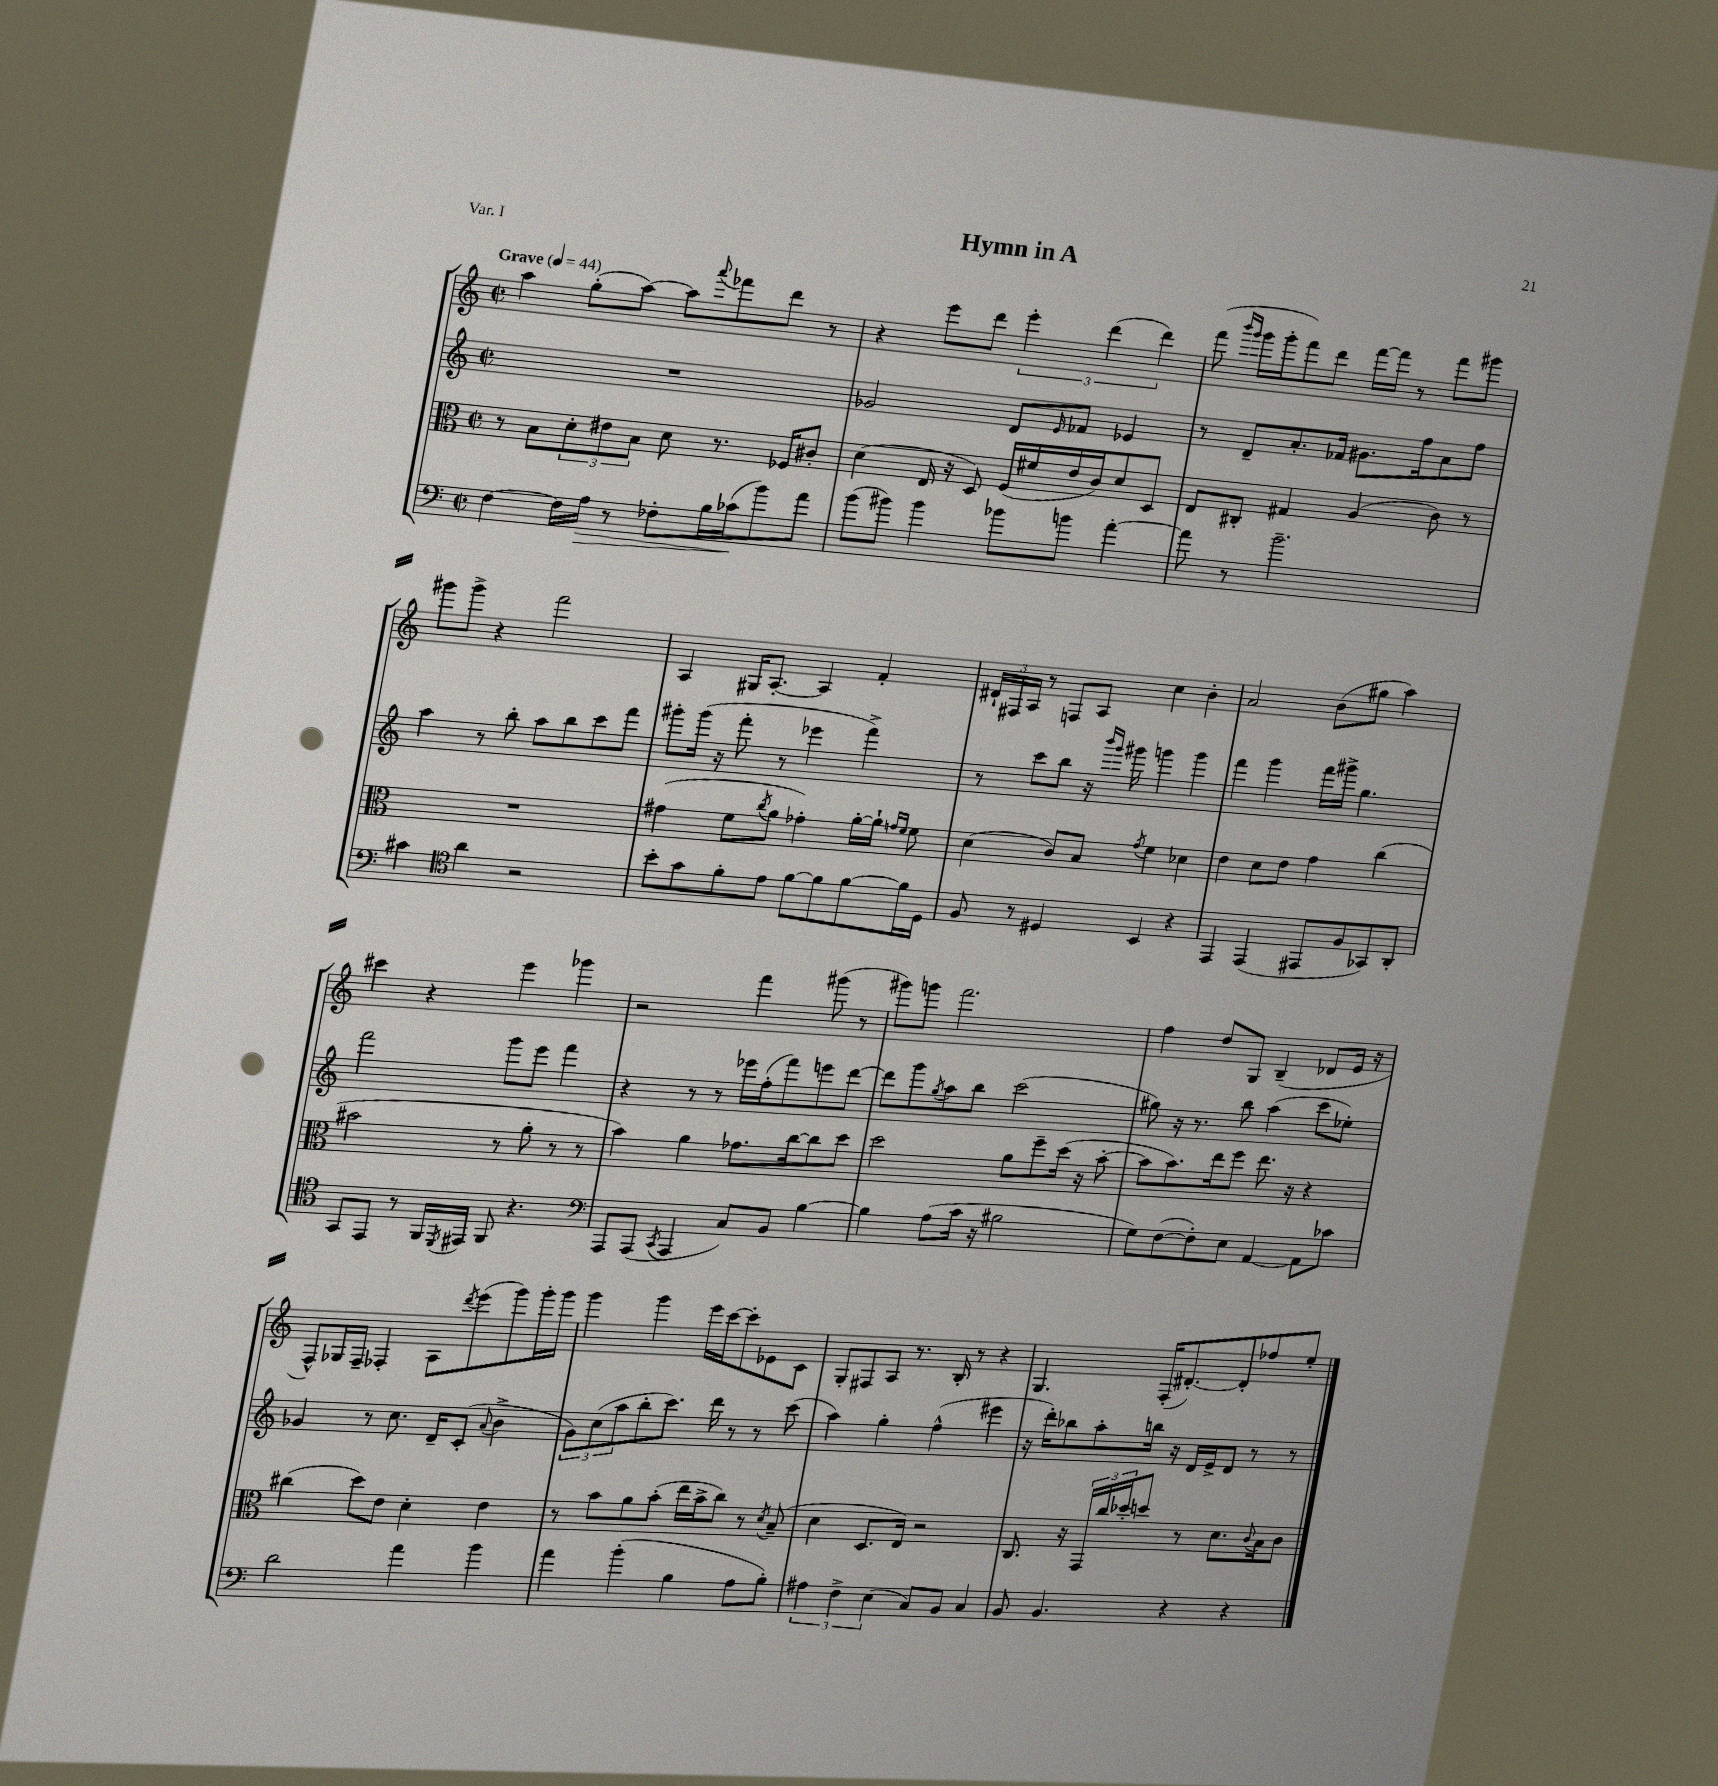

**kern	**kern	**kern	**kern
*staff4	*staff3	*staff2	*staff1
*clefF4	*clefC3	*clefG2	*clefG2
*k[]	*k[]	*k[]	*k[]
*M2/2	*M2/2	*M2/2	*M2/2
*met(c|)	*met(c|)	*met(c|)	*met(c|)
*MM44	*MM44	*MM44	*MM44
[4F\	8r	1r	4aa\
.	8B\L	.	.
16F\]LL	12d'\	.	(8gg'\L
16A\JJ	.	.	.
.	12e#\	.	.
8r	.	.	[8aa\J)
.	12B\J	.	.
8F-'\L	8d\	.	8aa\]L
.	.	.	8qqaaa/
16B\L	8.r	.	8fff-\
(16c-\J	.	.	.
8b\)	.	.	8ddd\J
.	16F-/LK	.	.
8a\J	8c#'/J	.	8r
=	=	=	=
(8b\L	(4d\	2g-/	4r
8b#\J)	.	.	.
4b#\	16E/	.	8eee\L
.	16r	.	.
.	8D/)	.	8ddd\J
8b-\L	(16F/LL	8d/L	6eee'\
.	16f#/	.	.
.	.	16qqe/	.
8b\J	16e/	8f-/J	.
.	.	.	(6ddd\
.	16c/J)	.	.
[4a'\	8d/	4e-/	.
.	.	.	6ddd\)
.	8D/J	.	.
=	=	=	=
8a\]	8E/L	8r	(8fff\
.	.	.	16qqbbb/LL
.	.	.	16qqggg/JJ
8r	8C#'/J	8d~/L	16ggg\LL
.	.	.	16ggg'\J
2.b~\	4G#/	8.a'/	8fff\)
.	.	.	8ddd\J
.	.	16f-/Jk	.
.	(4A/	8.g#\L	[16fff\LL
.	.	.	16fff\]JJ
.	.	.	8r
.	.	16ff\k	.
.	8c\)	8a\	8fff\L
.	8r	8ff\J	8ggg#\J
=	=	=	=
4c#\	1r	4aa\	8ggg#\L
.	.	.	8ggg#^\J
*clefC4	*	*	*
4a\	.	8r	4r
.	.	8bb'\	.
2r	.	8aa\L	2fff\
.	.	8bb\	.
.	.	8ccc\	.
.	.	8fff\J	.
=	=	=	=
8b'\L	(4g#\	8ggg#'\L	4A/
8g\	.	(16ggg#\Jk	.
.	.	16r	.
8f'\	8f\L	8fff'\	16G#/LK
.	.	.	[8.A'/J
.	8qcc/	.	.
8e\J	8a\J	8r	.
[8f\L	4g-'\)	4eee-\	4A/]
8f\]	.	.	.
[8f\	[16a'\LL	4fff^\)	4f'/
.	16a`\]JJ	.	.
.	16qqg/LL	.	.
.	16qqf/JJ	.	.
16f\]L	8f\	.	.
16D\JJ	.	.	.
=	=	=	=
8F/	(4d\	8r	24d#`/LL
.	.	.	24F#/
.	.	.	24A/JJ
8r	.	8ccc\L	8r
4D#/	8c/L)	8bb\J	8F/L
.	8B/J	16r	8A/J
.	.	16qqbbb/LL	.
.	.	16qqggg/JJ	.
.	.	16ggg#\	.
.	8qg/	.	.
4BB/	4f\	4ggg\	4cc\
4r	4d-\	4ggg\	4b'\
=	=	=	=
4EE/	4e\	4fff\	2a/
(4EE/	8d\L	4ggg\	.
.	8e\J	.	.
8EE#/L	4g\	16fff\LL	(8b\L
.	.	16ggg#^\JJ	.
8F/	.	4.gg\	8gg#\J
8GG-/)	(4cc\	.	4aa\)
8AA'/J	.	.	.
=	=	=	=
8GG/L	2b#\	2fff\	4ccc#\
8EE/J	.	.	.
8r	.	.	4r
16FF/LL	.	.	.
8qDD/	.	.	.
16EE#/JJ	.	.	.
8FF/	8r	8ggg\L	4eee\
4.r	8a'\	8eee\J	.
.	8r	4fff\	4ggg-\
.	8r	.	.
=	=	=	=
*clefF4	*	*	*
8AAA/L	4b\)	4r	2r
(8AAA/J	.	.	.
8qCC/	.	.	.
4AAA/	4a\	8r	.
.	.	8r	.
8C/L)	8.g-\L	16eee-\LL	4fff\
.	.	(16ff'\J	.
8BB/J	.	8fff\)	.
.	[16cc\k	.	.
[4B\	8cc\]	8eee\	(8ggg#\
.	8dd\J	[8ddd\J	8r
=	=	=	=
4B\]	2dd\	8ddd\]L	8ggg#\L)
.	.	8ggg\	8ggg\J
.	.	8qgg/	.
(8A\L	.	8aa\	2.fff\
16c\Jk	.	8bb\J	.
16r	.	.	.
2B#\	8a\L	(2ccc\	.
.	8ff~\	.	.
.	(16dd\Jk	.	.
.	16r	.	.
.	[8b'\	.	.
=	=	=	=
8G\L)	8b\]L	8gg#\)	4ff\
([8F\	8.b\)	16r	.
.	.	8.r	.
8F'\])	.	.	8dd/L
.	16ee\k	.	.
8E\J	8ff\J	8bb\	8G/J
[4AA/	8.ee\	(4aa\	(4B~/
.	16r	.	.
8AA\]L	4r	8ccc\L	8d-/L
8c-\J	.	8ee-'\J)	16e/Jk
.	.	.	16r
=	=	=	=
2d\	(4cc#\	4g-/	8F^^/L)
.	.	.	16G-/L
.	.	.	16F~/JJ
.	8dd\L)	8r	4F-'/
.	8e\J	8.cc\	.
4a\	4d'\	.	8A\L
.	.	16d~/LK	.
.	.	.	8qddd/
.	.	(8c'/J	(8eee\
.	.	8qqa/	.
4b\	4e\	4b^\	8ggg\)
.	.	.	16ggg'\L
.	.	.	16ggg\JJ
=	=	=	=
4a\	8r	12g\L)	4ggg\
.	.	(12cc\	.
.	8b\L	.	.
.	.	12aa\	.
(4b'\	8a\	8bb'\	4ggg\
.	(8b'\J	8.ccc\J)	.
4B\	16ee\LL	.	16eee\LL
.	16b^\J	16ddd\	[16ccc\J
.	8cc\J)	8r	8ccc'\]
8A\L	8r	8r	8e-\
.	8qd/	.	.
8B'\J)	(8B~/	(8ccc\	8c\J
=	=	=	=
6A#\	4d\	4aa\)	8G'/L
.	.	.	8F#/
6F^\	.	.	.
.	8.D/L	4gg'\	8A/J
(6E\	.	.	.
.	.	.	8.r
.	16E/Jk)	.	.
8C/L)	2r	(4ff^^\	.
.	.	.	16B'/
8BB/J	.	.	8r
4C/	.	4eee#\	4r
=	=	=	=
8BB/	8.C/	16r	4.G/
.	.	16ddd'\LK)	.
4.BB/	.	8bb-\	.
.	16r	.	.
.	24GG/LL	8aa'\	.
.	24cc/	.	.
.	24dd-'/J	.	.
.	8dd/J	16bb\Jk	(16F'/LK
.	.	16r	[8.d#'/)
4r	8r	16d/LL	.
.	.	16e^/J	.
.	8.d\L	8d/J	8d#'/]
4r	.	8r	8ff-/
.	8qqc/	.	.
.	16B\k	.	.
.	8c\J	8r	8ee'/J
==	==	==	==
*-	*-	*-	*-
